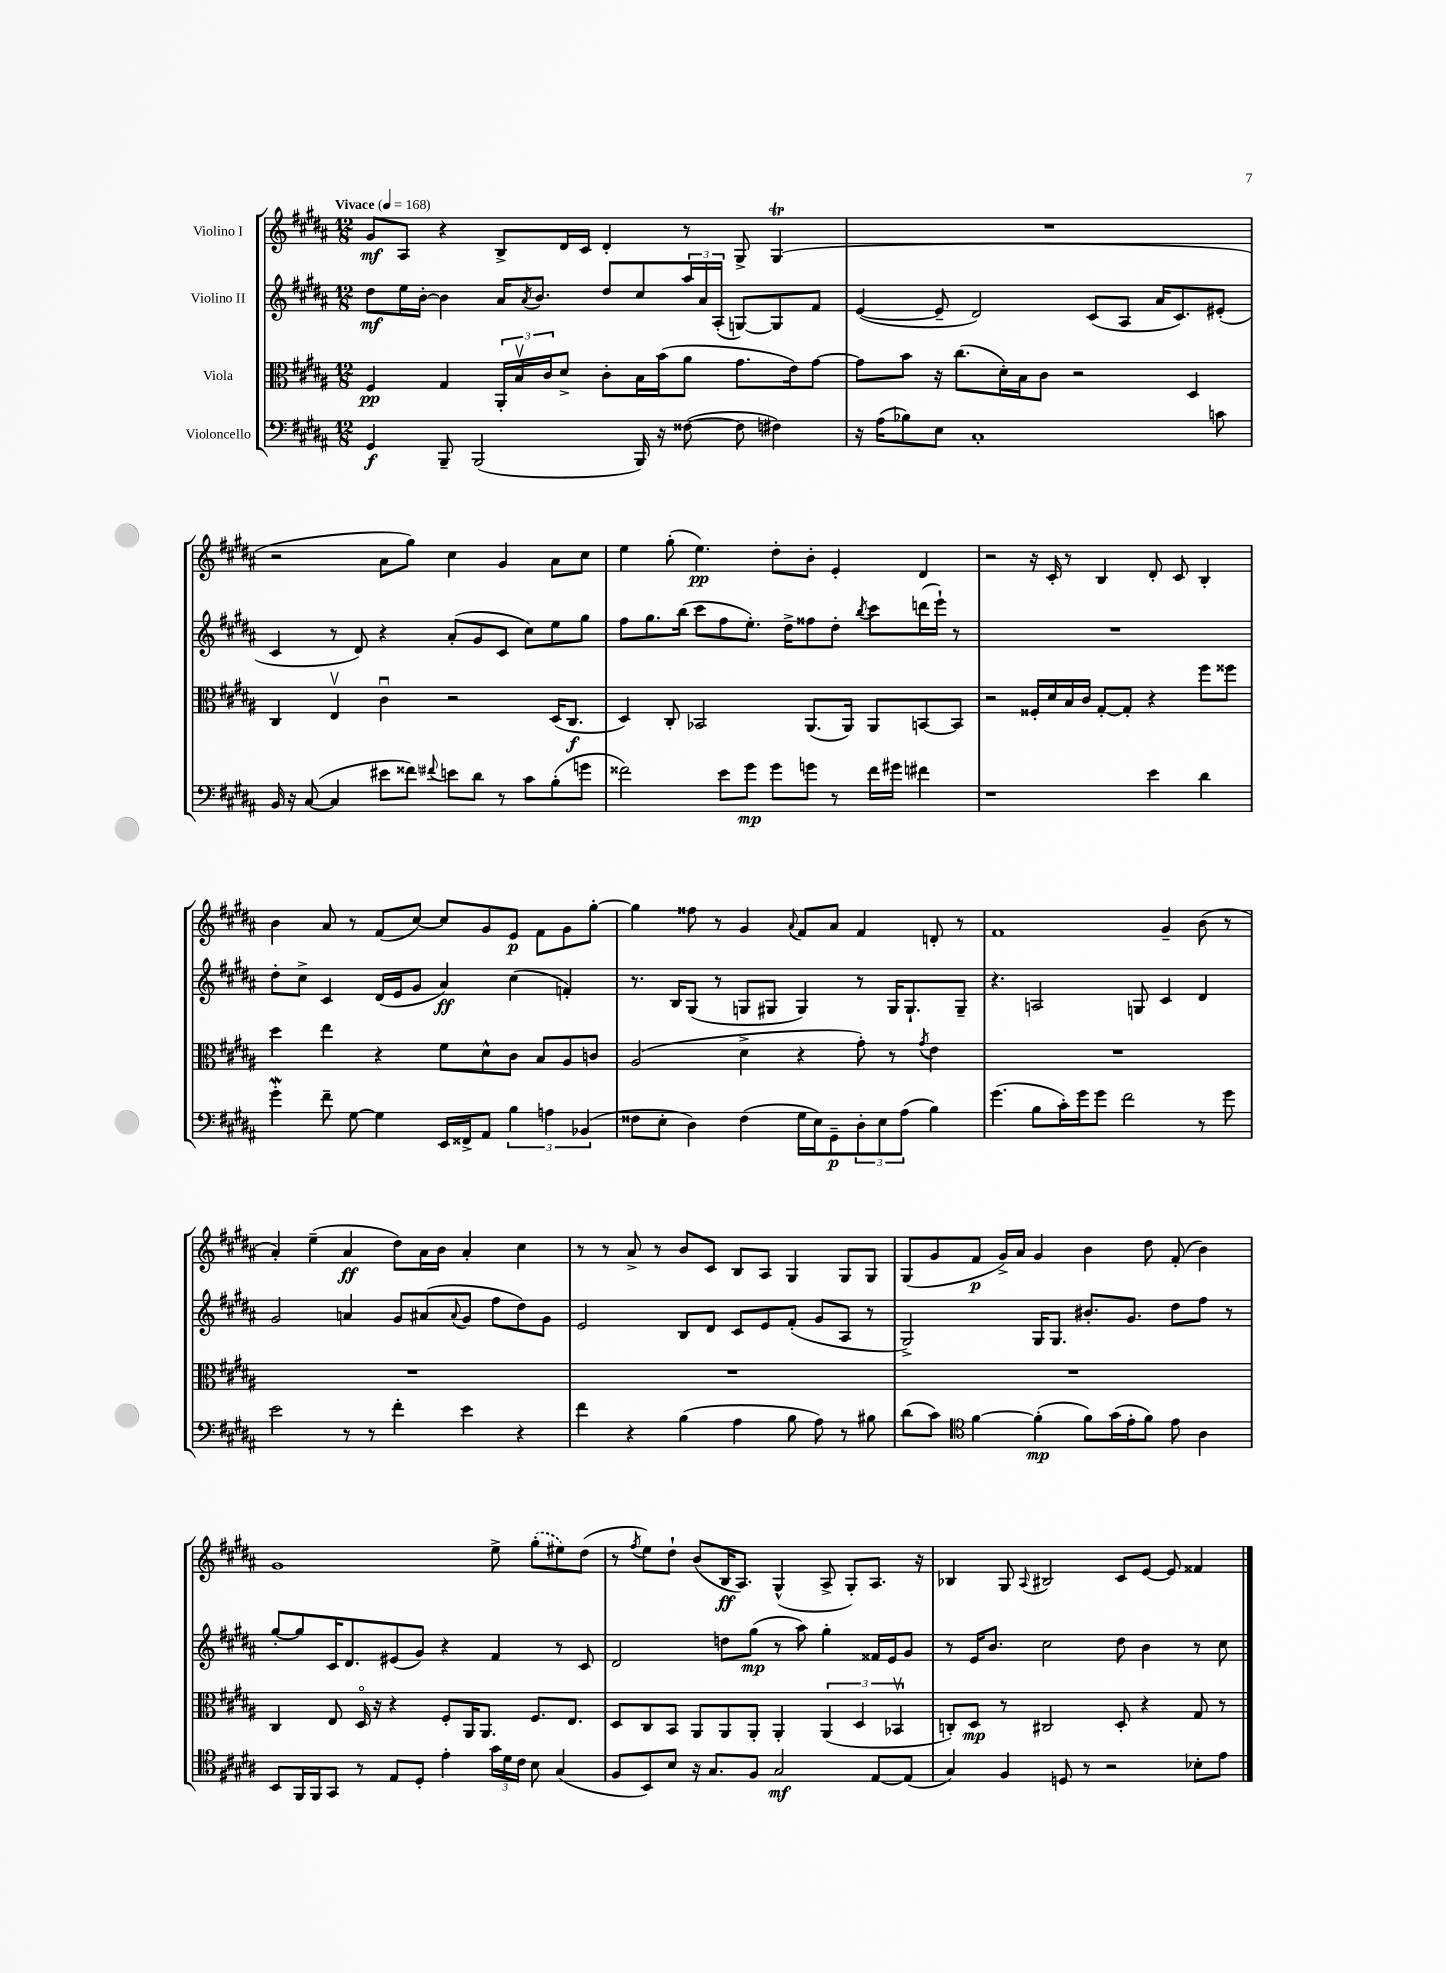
<<
\new StaffGroup <<
\new Staff = "s0" \with { instrumentName = "Violino I" } {
    \clef treble \key b \major \numericTimeSignature \time 12/8 \tempo "Vivace" 4 = 168
    gis'8\mf ais8 r4 b8-> dis'16 cis'16 dis'4-. r8 gis8-> gis4\trill( |
    R1. |
    r2 ais'8 gis''8) cis''4 gis'4 ais'8 cis''8 |
    e''4 gis''8-.( e''4.\pp) dis''8-. b'8-. e'4-. dis'4 |
    r2 r16 cis'16-. r8 b4 dis'8-. cis'8 b4-. |
    b'4 ais'8 r8 fis'8( cis''8~) cis''8 gis'8 e'8\p fis'8 gis'8 gis''8~-. |
    gis''4 fisis''8 r8 gis'4 \appoggiatura { ais'8 } fis'8 ais'8 fis'4 d'8-. r8 |
    fis'1 gis'4-- b'8( r8 |
    ais'4-.) e''4--( ais'4\ff dis''8) ais'16 b'16 ais'4-. cis''4 |
    r8 r8 ais'8-> r8 b'8 cis'8 b8 ais8 gis4 gis8 gis8 |
    gis8( gis'8 fis'8\p gis'16->) ais'16 gis'4 b'4 dis''8 fis'8-.( b'4) |
    gis'1 e''8-> \once \slurDashed gis''8-.( eis''8) dis''8( |
    r8 \acciaccatura { fis''8 } e''8) dis''8-! b'8( b16\ff ais8.) gis4-^( ais8-> gis8-.) ais8. r16 |
    bes4 gis8 \appoggiatura { ais8 } bis2 cis'8 e'8~ e'8 fisis'4 \bar "|." |
}
\new Staff = "s1" \with { instrumentName = "Violino II" } {
    \clef treble \key b \major \numericTimeSignature \time 12/8
    dis''8\mf e''16 b'16~-. b'4 ais'16 \acciaccatura { ais'8 } b'8. dis''8 cis''8 \tuplet 3/2 { ais''16 ais'16 ais16-.( } g8~) g8 fis'8 |
    e'4~( e'8-- dis'2) cis'8( ais8 ais'16 cis'8.) eis'8-.( |
    cis'4 r8 dis'8) r4 ais'8-.( gis'8 cis'8 cis''8) e''8 gis''8 |
    fis''8 gis''8. b''16( cis'''8 fis''8 e''8.-.) dis''16-> fisis''8 dis''8-. \acciaccatura { b''8 } cis'''8 d'''16( e'''16-!) r8 |
    R1. |
    dis''8-. cis''8-> cis'4 dis'16( e'16 gis'8 ais'4\ff) cis''4( f'4-.) |
    r8. b16 gis8( r8 g8 gis8 gis4) r8 gis16 gis8.-! gis8-- |
    r4. a2 g8 cis'4 dis'4 |
    gis'2 a'4 gis'8 ais'8( \appoggiatura { ais'8 } gis'8 fis''8 dis''8) gis'8 |
    e'2 b8 dis'8 cis'8 e'8 fis'8-.( gis'8 ais8 r8 |
    gis2->) gis16 gis8. bis'8.-. gis'8. dis''8 fis''8 r8 |
    gis''8~-. gis''8 cis'16 dis'8. eis'8( gis'8) r4 fis'4 r8 cis'8 |
    dis'2 d''8 gis''8\mp( r8 ais''8) gis''4-. fisis'16 e'16 gis'8 |
    r8 e'16 b'8. cis''2 dis''8 b'4 r8 cis''8 \bar "|." |
}
\new Staff = "s2" \with { instrumentName = "Viola" } {
    \clef alto \key b \major \numericTimeSignature \time 12/8
    fis4\pp gis4 \tuplet 3/2 { ais,16-. b16\upbow cis'16 } dis'8-> cis'8-. b16 b'16( ais'8 gis'8. e'16) gis'8~ |
    gis'8 b'8 r16 cis''8.( dis'16-.) b16 cis'8 r2 dis4 |
    cis4 e4\upbow cis'4\downbow r2 dis16( cis8.\f |
    dis4) cis8-. bes,2 ais,8.( ais,16) ais,8 b,8~ b,8 |
    r2 fisis16-. dis'16 b16 cis'16 gis8~-. gis8-. r4 fis''8 fisis''8 |
    dis''4 e''4 r4 fis'8 dis'8-^ cis'8 b8 ais8 c'8 |
    ais2( dis'4-> r4 gis'8-.) r8 \acciaccatura { gis'8 } e'4 |
    R1. |
    R1. |
    R1. |
    R1. |
    cis4 e8 dis16\flageolet r16 r4 fis8-. ais,16 ais,8. fis8. e8. |
    dis8 cis8 b,8 ais,8 ais,8 ais,8-. ais,4-. \tuplet 3/2 { ais,4( dis4 bes,4\upbow } |
    c8-.) dis8\mp r8 cis2 dis8-. r4 gis8 r8 \bar "|." |
}
\new Staff = "s3" \with { instrumentName = "Violoncello" } {
    \clef bass \key b \major \numericTimeSignature \time 12/8
    gis,4\f b,,8-- b,,2( b,,16) r16 fisis8~( fisis8 fis4) |
    r16 ais16( bes8) e8 cis1-. c'8 |
    b,16 r16 cis8~( cis4 eis'8 fisis'8) \appoggiatura { fis'8 } e'8 dis'8 r8 cis'8 b8-.( g'8 |
    fisis'2) e'8 gis'8\mp gis'8 g'8 r8 fisis'16 gis'16 fis'4 |
    r1 e'4 dis'4 |
    gis'4-.\mordent fis'8-- gis8~ gis4 e,16 fisis,16-> ais,8 \tuplet 3/2 { b4 a4 bes,4( } |
    fisis8 e8-. dis4) fisis4( gis16 e16) gis,8--\p \tuplet 3/2 { dis8-. e8 ais8( } b4) |
    gis'4.( b8 cis'16-.) gis'16 gis'8 fis'2 r8 gis'8 |
    e'2 r8 r8 fis'4-. e'4 r4 |
    fis'4 r4 b4( ais4 b8 ais8) r8 bis8 |
    dis'8( cis'8) \clef tenor fis'4~ fis'4-.\mp( fis'8) gis'16( e'16-. fis'8) e'8 ais4 |
    b,8 fis,16 fis,16 gis,8 r8 e8 dis8-. e'4-. \tuplet 3/2 { gis'16 dis'16 cis'16 } b8 gis4( |
    fis8 b,8) b8 r16 gis8. fis8 gis2\mf e8~ e8( |
    gis4) fis4 d8 r8 r2 bes8-. e'8 \bar "|." |
}
>>
>>
\layout { \context { \Score \remove "Bar_number_engraver" } }
